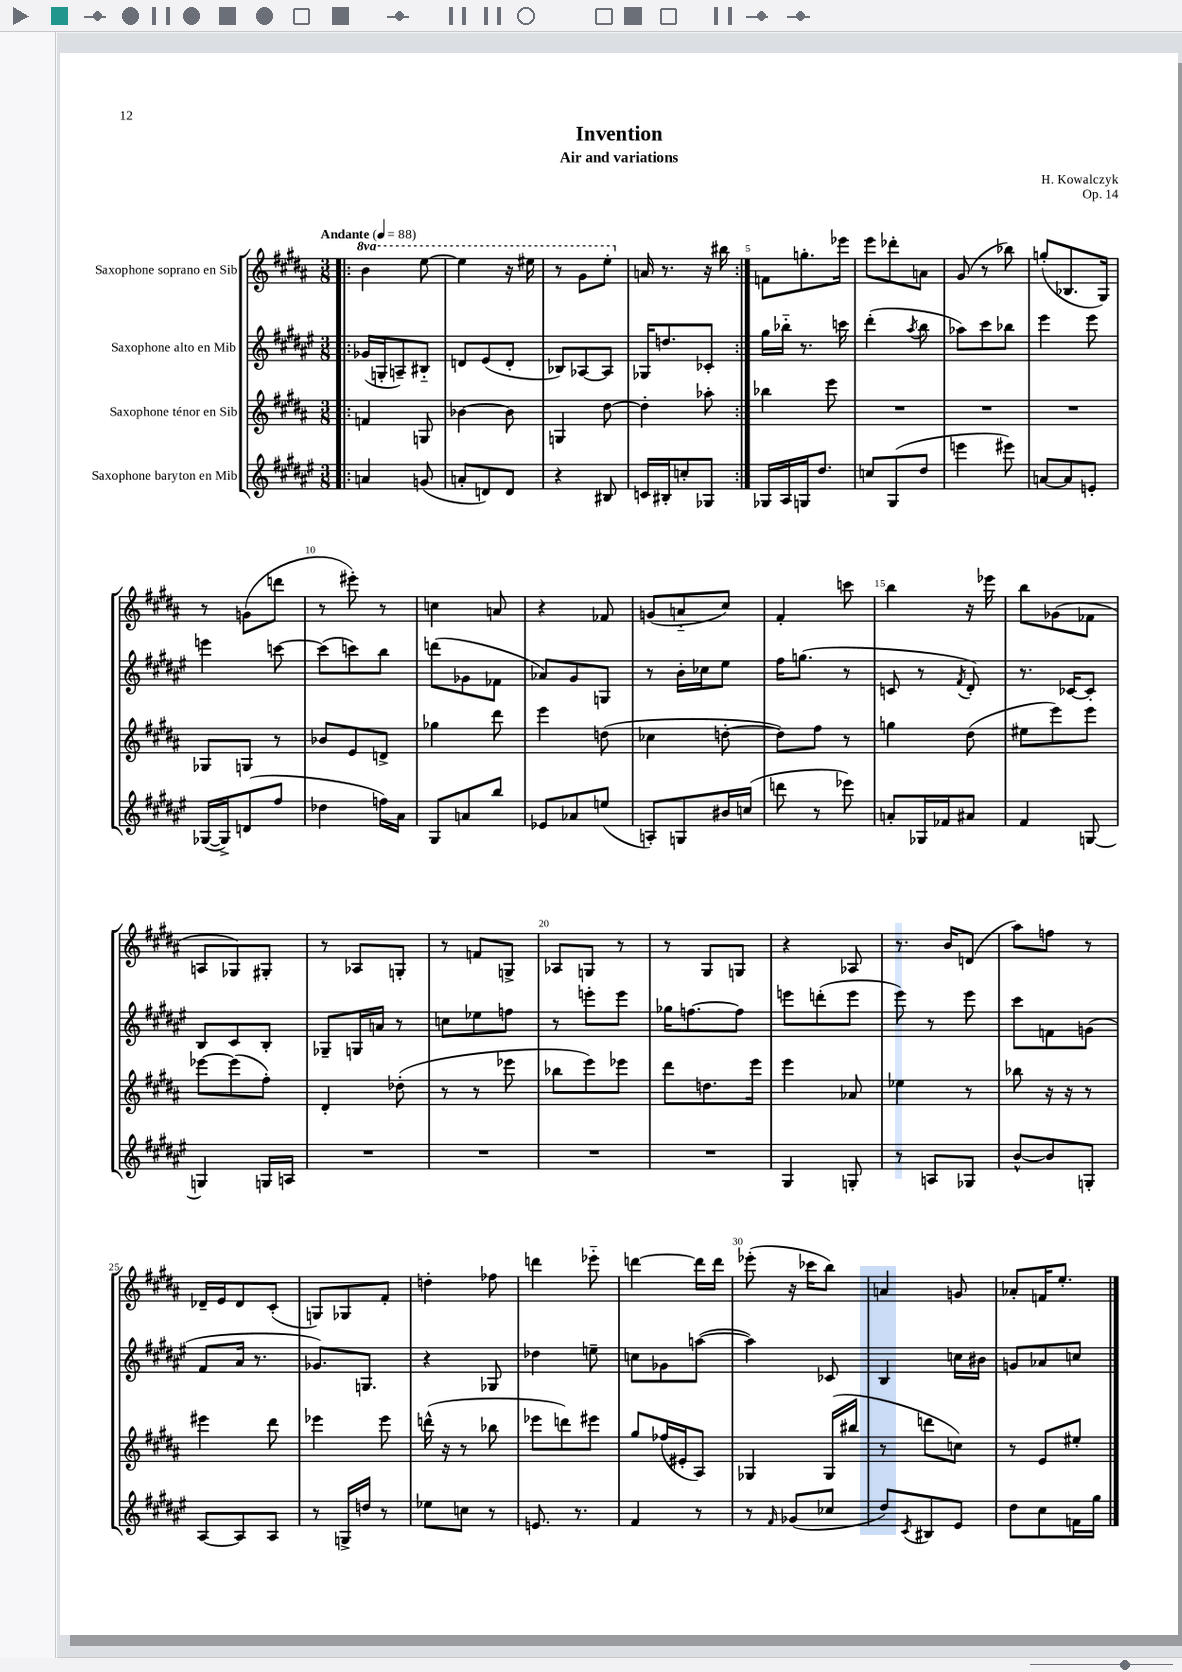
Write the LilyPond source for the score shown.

\header { title = "Invention" composer = "H. Kowalczyk" subtitle = "Air and variations" opus = "Op. 14" }
<<
\new StaffGroup <<
\new Staff = "s0" \with { instrumentName = "Saxophone soprano en Sib" } {
    \clef treble \key b \major \numericTimeSignature \time 3/8 \set Staff.ottavationMarkups = #ottavation-simple-ordinals \tempo "Andante" 4 = 88
    \repeat volta 2 { \bar ".|:" \ottava #1 b''4 e'''8~ |
    e'''4 r16 eis'''16 |
    r8 gis''8 e'''8-. \ottava #0 |
    a'16 r8. r16 bis''16 | }
    f'8 g''8.-. ees'''16 |
    e'''8 des'''8-. a'8 |
    gis'8( r8 bes''8) |
    g''8-.( bes8. gis16) |
    r8 g'8( d'''8 |
    r8 eis'''8-.) r8 |
    c''4 a'8 |
    r4 fes'8 |
    g'8( a'8-_ cis''8) |
    fis'4-. c'''8 |
    b''4 r16 ees'''16 |
    b''8 ges'8( fes'8 |
    a8 ges8) gis8-. |
    r8 aes8 g8-. |
    r8 f'8 g8-> |
    aes8 g8 r8 |
    r8 gis8 g8 |
    r4 aes8 |
    r8. b'16 d'8( |
    ais''8) f''8 r8 |
    des'16-- e'16 des'8 cis'8-.( |
    g8) ges8 fis'8-. |
    d''4-. fes''8 |
    d'''4 ees'''8-_ |
    d'''4~ d'''16 d'''16 |
    ees'''8-.( r16 ces'''16 b''8) |
    a'4 g'8 |
    aes'8-. f'16 e''8.-. \bar "|." |
}
\new Staff = "s1" \with { instrumentName = "Saxophone alto en Mib" } {
    \clef treble \key fis \major \numericTimeSignature \time 3/8
    \repeat volta 2 { \bar ".|:" ges'16( g16-. a8--) bis8-_ |
    d'8 eis'8( d'8-. |
    bes8) aes8~ aes8 |
    ges16 d''8. ces'8-. | }
    gis''16 bes''16-_ r8. c'''16 |
    dis'''4-.( \acciaccatura { ais''8 } b''8 |
    aes''8) cis'''8 bes''8 |
    eis'''4 eis'''8 |
    e'''4 c'''8~ |
    c'''8( c'''8) b''8 |
    d'''8( ges'8 fes'8 |
    aes'8) gis'8 g8 |
    r8 b'16-. ces''16 eis''8 |
    fis''16 g''8.( r8 |
    c'8 r8 \acciaccatura { fis'8 } dis'8-.) |
    r8. ces'16~ ces'8-. |
    b8 cis'8 b8-. |
    ges8-- g16 a'16 r8 |
    c''8 ees''8 f''8 |
    r8 e'''8-. e'''8 |
    ges''16 f''8.~ f''8 |
    e'''8 d'''8-.( e'''8 |
    eis'''8) r8 eis'''8 |
    cis'''8 f'8 g'8( |
    fis'8 ais'16 r8. |
    ges'8.) g8. |
    r4 ges8 |
    des''4 e''8-- |
    c''8 ges'8 a''8~( |
    a''4) ces'8 |
    b4 c''16 bis'16 |
    g'8 aes'8 c''8 \bar "|." |
}
\new Staff = "s2" \with { instrumentName = "Saxophone ténor en Sib" } {
    \clef treble \key b \major \numericTimeSignature \time 3/8
    \repeat volta 2 { \bar ".|:" f'4 g8 |
    bes'4~ bes'8 |
    g4 dis''8~ |
    dis''4-. aes''8-. | }
    bes''4 e'''8 |
    R4. |
    R4. |
    R4. |
    ges8 g8 r8 |
    bes'8 e'8 d'8-> |
    ges''4 dis'''8 |
    e'''4 d''8( |
    ces''4 d''8~-. |
    d''8) fis''8 r8 |
    g''4 dis''8( |
    eis''8 e'''8) e'''8 |
    ees'''8~ ees'''8( fis''8-.) |
    dis'4-. des''8-.( |
    r8 r8 ees'''8 |
    bes''8 e'''8) ees'''8 |
    dis'''8 d''8. e'''16 |
    e'''4 aes'8 |
    ees''4 r8 |
    bes''8 r16 r16 r8 |
    eis'''4 dis'''8 |
    ees'''4 ees'''8 |
    d'''16-^( r16 r8 bes''8 |
    ees'''8 d'''8) eis'''8 |
    gis''8 fes''16( eis'16-. ais8) |
    ges4 ges16( bis''16 |
    r8 d'''8 c''8) |
    r8 e'8 eis''8-. \bar "|." |
}
\new Staff = "s3" \with { instrumentName = "Saxophone baryton en Mib" } {
    \clef treble \key fis \major \numericTimeSignature \time 3/8
    \repeat volta 2 { \bar ".|:" a'4 g'8( |
    a'8-. d'8) d'8 |
    r4 bis8 |
    c'16 bis16-. c''8-. ges8 | }
    ges16 ais16 g16 dis''8. |
    c''8 gis8( dis''8 |
    e'''4 eis'''8) |
    a'8~ a'8 e'8-. |
    ges16~( ges16->) d'8( fis''8 |
    des''4 f''16) ais'16 |
    gis8 a'8 b''8 |
    ees'8 aes'8 e''8( |
    a8-.) g8 bis'16 c''16( |
    d'''8 r8 ees'''8) |
    a'8-. ges16 fes'16 ais'8 |
    fis'4 g8~ |
    g4 g16 a16 |
    R4. |
    R4. |
    R4. |
    R4. |
    gis4 g8-. |
    r8 a8 ges8 |
    b'8~-^ b'8 g8-. |
    ais8~ ais8 ais8 |
    r8 g16-> d''16 r8 |
    ees''8 c''8 r8 |
    e'8. r8. |
    fis'4 r8 |
    r8 \grace { fis'16 } ges'8( ces''8 |
    dis''8) \acciaccatura { cis'8 } bis8 eis'8 |
    dis''8 cis''8 f'16 gis''16 \bar "|." |
}
>>
>>
\layout { \context { \Score \override BarNumber.break-visibility = ##(#f #t #t) barNumberVisibility = #(every-nth-bar-number-visible 5) } }
